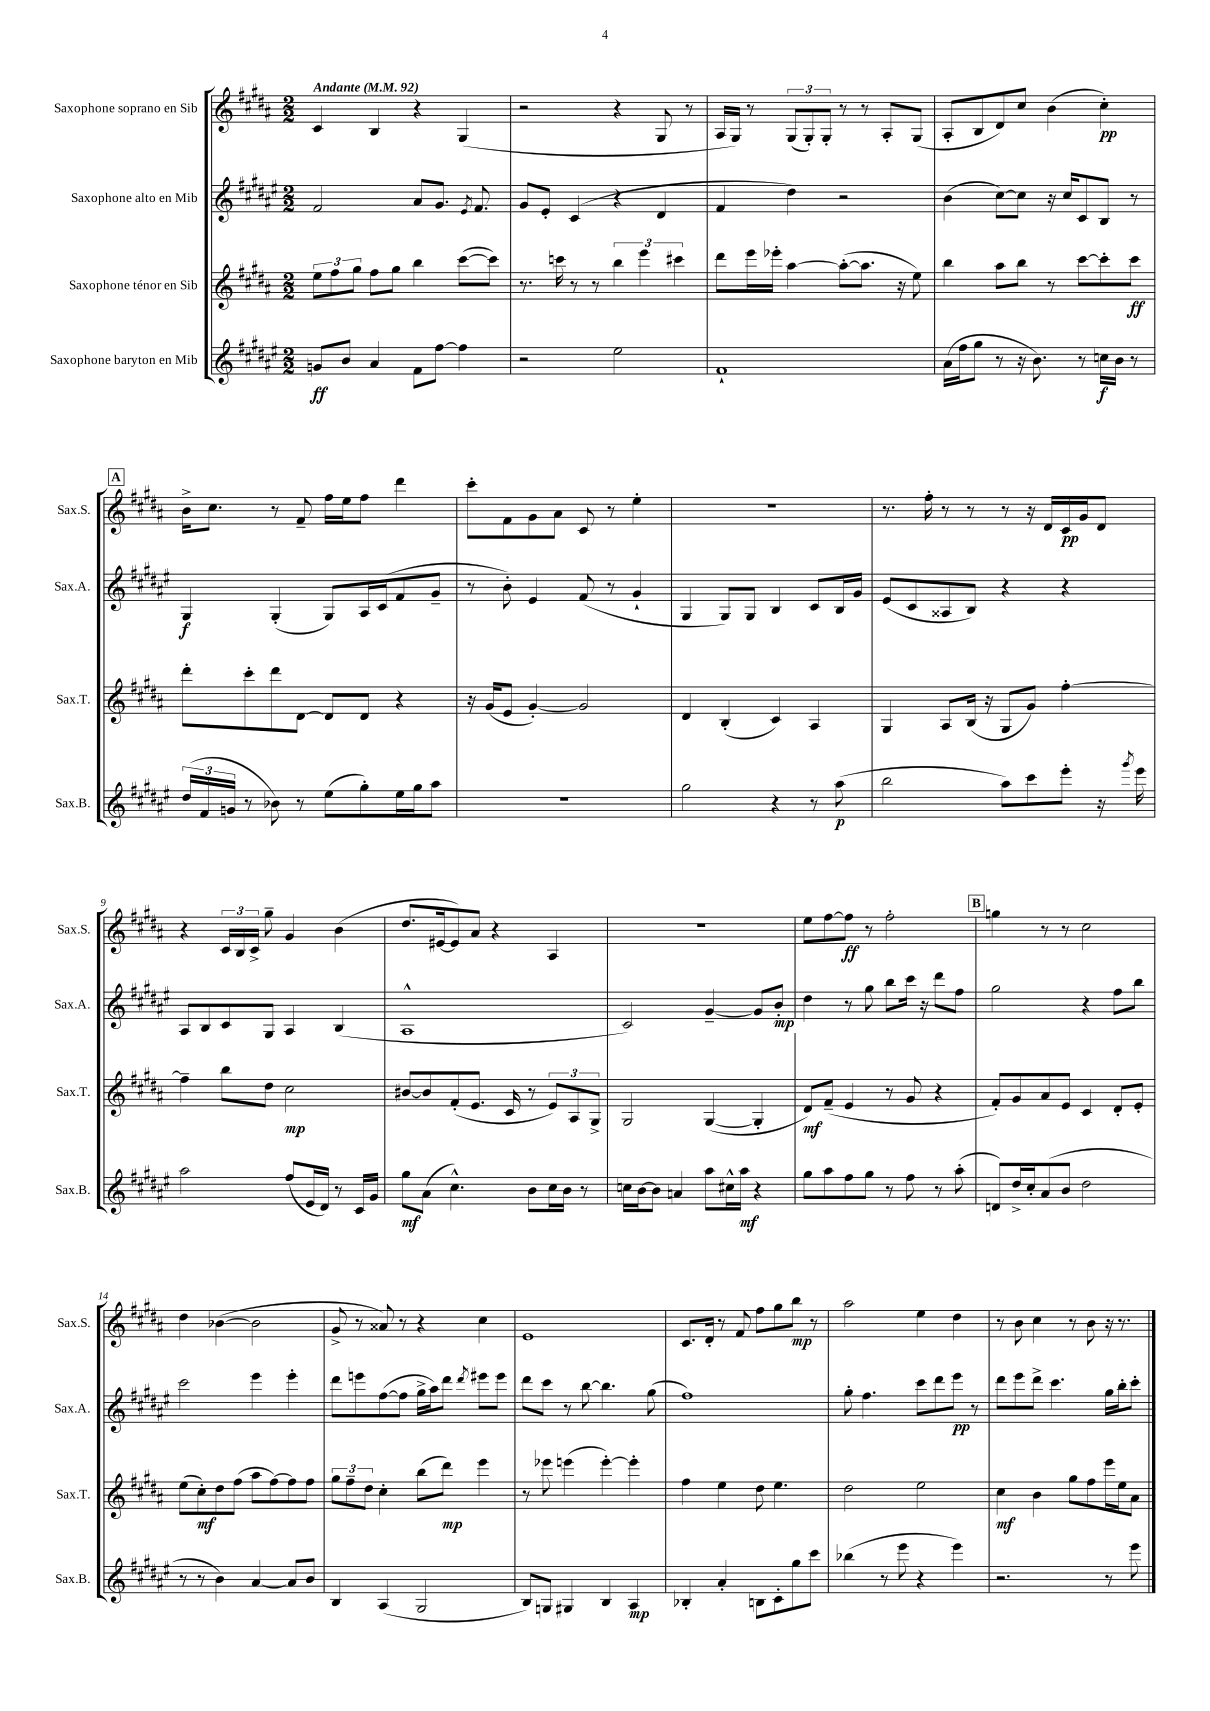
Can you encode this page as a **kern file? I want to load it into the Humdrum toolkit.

**kern	**kern	**kern	**kern
*staff4	*staff3	*staff2	*staff1
*clefG2	*clefG2	*clefG2	*clefG2
*k[f#c#g#d#a#e#]	*k[f#c#g#d#a#]	*k[f#c#g#d#a#e#]	*k[f#c#g#d#a#]
*M2/2	*M2/2	*M2/2	*M2/2
*MM92	*MM92	*MM92	*MM92
8g/L	12ee\L	2f#/	4c#/
.	12ff#\	.	.
8b/J	.	.	.
.	12gg#\J	.	.
4a#/	8ff#\L	.	4B/
.	8gg#\J	.	.
8f#\L	4bb\	8a#/L	4r
[8ff#\J	.	8.g#/J	.
4ff#\]	([8ccc#\L	.	(4G#/
.	.	8qe#/	.
.	.	8.f#/	.
.	8ccc#\]J)	.	.
=	=	=	=
2r	8.r	8g#/L	2r
.	.	8e#'/J	.
.	16ccc\	.	.
.	8r	(4c#/	.
.	8r	.	.
2ee#\	6bb\	4r	4r
.	6eee\	.	.
.	.	4d#/	8G#/
.	6ccc#\	.	.
.	.	.	8r
=	=	=	=
1f#`	8ddd#\L	4f#/	16A#/LL
.	.	.	16G#/JJ)
.	16eee\L	.	8r
.	16eee-'\JJ	.	.
.	[4aa#\	4dd#\)	(12G#/L
.	.	.	12G#'/)
.	.	.	12G#'/J
.	(8aa#'\_L	2r	8r
.	8.aa#\]J	.	8r
.	.	.	8A#'/L
.	16r	.	.
.	8ee\)	.	(8G#/J
=	=	=	=
(16a#\LL	4bb\	(4b\	8A#'/L
16ff#\J	.	.	.
8gg#\J	.	.	8B/
8r	8aa#\L	[8cc#\L)	8d#/)
16r	8bb\J	8cc#\]J	8cc#/J
8.b\)	.	.	.
.	8r	16r	(4b\
.	.	16cc#/LK	.
8r	[8ccc#\L	8c#/	.
16cc\LL	8ccc#'\]	8B/J	4cc#'\)
16b\JJ	.	.	.
8r	8ccc#\J	8r	.
=	=	=	=
(24dd#/LL	8ddd#'\L	4G#/	16b^\LK
24f#/	.	.	.
.	.	.	8.cc#\J
24g/JJ	.	.	.
8r	8ccc#'\	.	.
8b-\)	8ddd#\	(4G#'/	8r
8r	[8d#\J	.	8f#~/
(8ee#\L	8d#/]L	8G#/L)	16ff#\LL
.	.	.	16ee\J
8gg#'\)	8d#/J	16A#/L	8ff#\J
.	.	(16c#/J	.
16ee#\L	4r	8f#/	4ddd#\
16gg#\J	.	.	.
8aa#\J	.	8g#~/J	.
=	=	=	=
1r	16r	8r	8ccc#'\L
.	(16g#/LK	.	.
.	8e/J	8b'\)	8f#\
.	[4g#'/)	4e#/	8g#\
.	.	.	8a#\J
.	2g#/]	(8f#/	8c#/
.	.	8r	8r
.	.	4g#`/	4ee'\
=	=	=	=
2gg#\	4d#/	4G#/	1r
.	(4B'/	8G#/L)	.
.	.	8G#/J	.
4r	4c#/)	4B/	.
8r	4A#/	8c#/L	.
(8aa#\	.	16B/L	.
.	.	16g#/JJ	.
=	=	=	=
2bb\	4G#/	(8e#/L	8.r
.	.	8c#/	.
.	.	.	16ff#'\
.	8A#/L	8A##/	8r
.	(16B/Jk	8B/J)	8r
.	16r	.	.
8aa#\L)	8G#/L	4r	8r
8ccc#\	8g#/J)	.	16r
.	.	.	16d#/LL
8eee#'\J	[4ff#'\	4r	16c#/
.	.	.	16g#/J
16r	.	.	8d#/J
8qggg#/	.	.	.
16eee#\	.	.	.
=	=	=	=
2aa#\	4ff#~\]	8A#/L	4r
.	.	8B/	.
.	8bb\L	8c#/	24c#/LL
.	.	.	24B/
.	.	.	24c#^/JJ
.	8dd#\J	8G#/J	8gg#~\
(8ff#/L	2cc#\	4A#/	4g#/
16e#/L	.	.	.
16d#/JJ)	.	.	.
8r	.	(4B/	(4b\
16c#/LL	.	.	.
16g#/JJ	.	.	.
=	=	=	=
8gg#\L	[8b#/L	1A#^^	8.dd#/L
(8a#\J	8b#/]	.	.
.	.	.	[16e#/k
4.cc#^^\)	(8f#'/	.	8e#/])
.	8.e/J	.	8a#/J
.	.	.	4r
.	16c#/	.	.
8b\L	8r	.	.
16cc#\L	12e/L)	.	4A#/
16b\JJ	.	.	.
.	12A#/	.	.
8r	.	.	.
.	12G#^/J	.	.
=	=	=	=
16cc\LL	2G#/	2c#/)	1r
[16b\J	.	.	.
8b\]J	.	.	.
4a/	.	.	.
8aa#\L	([4G#/	[4g#~/	.
16cc#^^\L	.	.	.
16aa#\JJ	.	.	.
4r	4G#'/]	8g#/]L	.
.	.	8b'/J	.
=	=	=	=
8gg#\L	8d#/L)	4dd#\	8ee\L
8aa#\	(8f#~/J	.	[8ff#\
8ff#\	4e/	8r	8ff#\]J
8gg#\J	.	8gg#\	8r
8r	8r	8bb\L	2ff#'\
8ff#\	8g#/	16ccc#\Jk	.
.	.	16r	.
8r	4r	8ddd#\L	.
(8aa#'\	.	8ff#\J	.
=	=	=	=
8d/L)	8f#'/L)	2gg#\	4gg\
16dd#^/L	8g#/	.	.
16cc#'/J	.	.	.
(8a#/	8a#/	.	8r
8b/J	8e/J	.	8r
2dd#\	4c#/	4r	2cc#\
.	8d#'/L	8ff#\L	.
.	8e'/J	8bb\J	.
=	=	=	=
8r	(8ee\L	2ccc#\	4dd#\
8r	8cc#'\)	.	.
4b\)	8dd#\	.	([4b-\
.	(8ff#\J	.	.
[4a#/	8aa#\L	4eee#\	2b-\]
.	[8ff#\)	.	.
8a#/]L	8ff#\]	4eee#'\	.
8b/J	8ff#\J	.	.
=	=	=	=
4B/	12gg#\L	8ddd#\L	8g#^/
.	12ff#~\	.	.
.	.	8eee\	8r
.	12dd#\J	.	.
(4A#/	4cc#'\	([8ff#\	8a##/)
.	.	8ff#\]J	8r
2G#/	(8bb\L	16gg#^\LL	4r
.	.	16aa#\J)	.
.	8ddd#\J)	8ddd#\J	.
.	.	8qddd#/	.
.	4eee\	8eee#\L	4cc#\
.	.	8eee#\J	.
=	=	=	=
8B/L)	8r	8ddd#\L	1e
8G/J	8eee-\	8ccc#\J	.
4G#/	(4eee\	8r	.
.	.	[8bb\	.
4B/	[4eee'\)	4.bb\]	.
4A#/	4eee'\]	.	.
.	.	(8gg#\	.
=	=	=	=
4B-'/	4ff#\	1ff#)	8.c#/L
.	.	.	16d#'/Jk
4a#'/	4ee\	.	8r
.	.	.	8f#/
8B\L	8dd#\	.	8ff#\L
8c#'\	4.ee\	.	8gg#\
8gg#\	.	.	8bb\J
8ccc#\J	.	.	8r
=	=	=	=
(4bb-\	2dd#\	8gg#'\	2aa#\
.	.	4.ff#\	.
8r	.	.	.
8eee#\	.	.	.
4r	2ee\	8ccc#\L	4ee\
.	.	8ddd#\	.
4eee#\)	.	8eee#\J	4dd#\
.	.	8r	.
=	=	=	=
2.r	4cc#\	8ddd#\L	8r
.	.	8eee#\	8b\
.	4b\	8ddd#^\J	4cc#\
.	.	4.ccc#\	.
.	8gg#\L	.	8r
.	8ff#\	.	8b\
8r	16eee\L	16gg#\LL	16r
.	16ee\J	16bb'\J	8.r
8eee#\	8a#\J	8ccc#'\J	.
==	==	==	==
*-	*-	*-	*-
